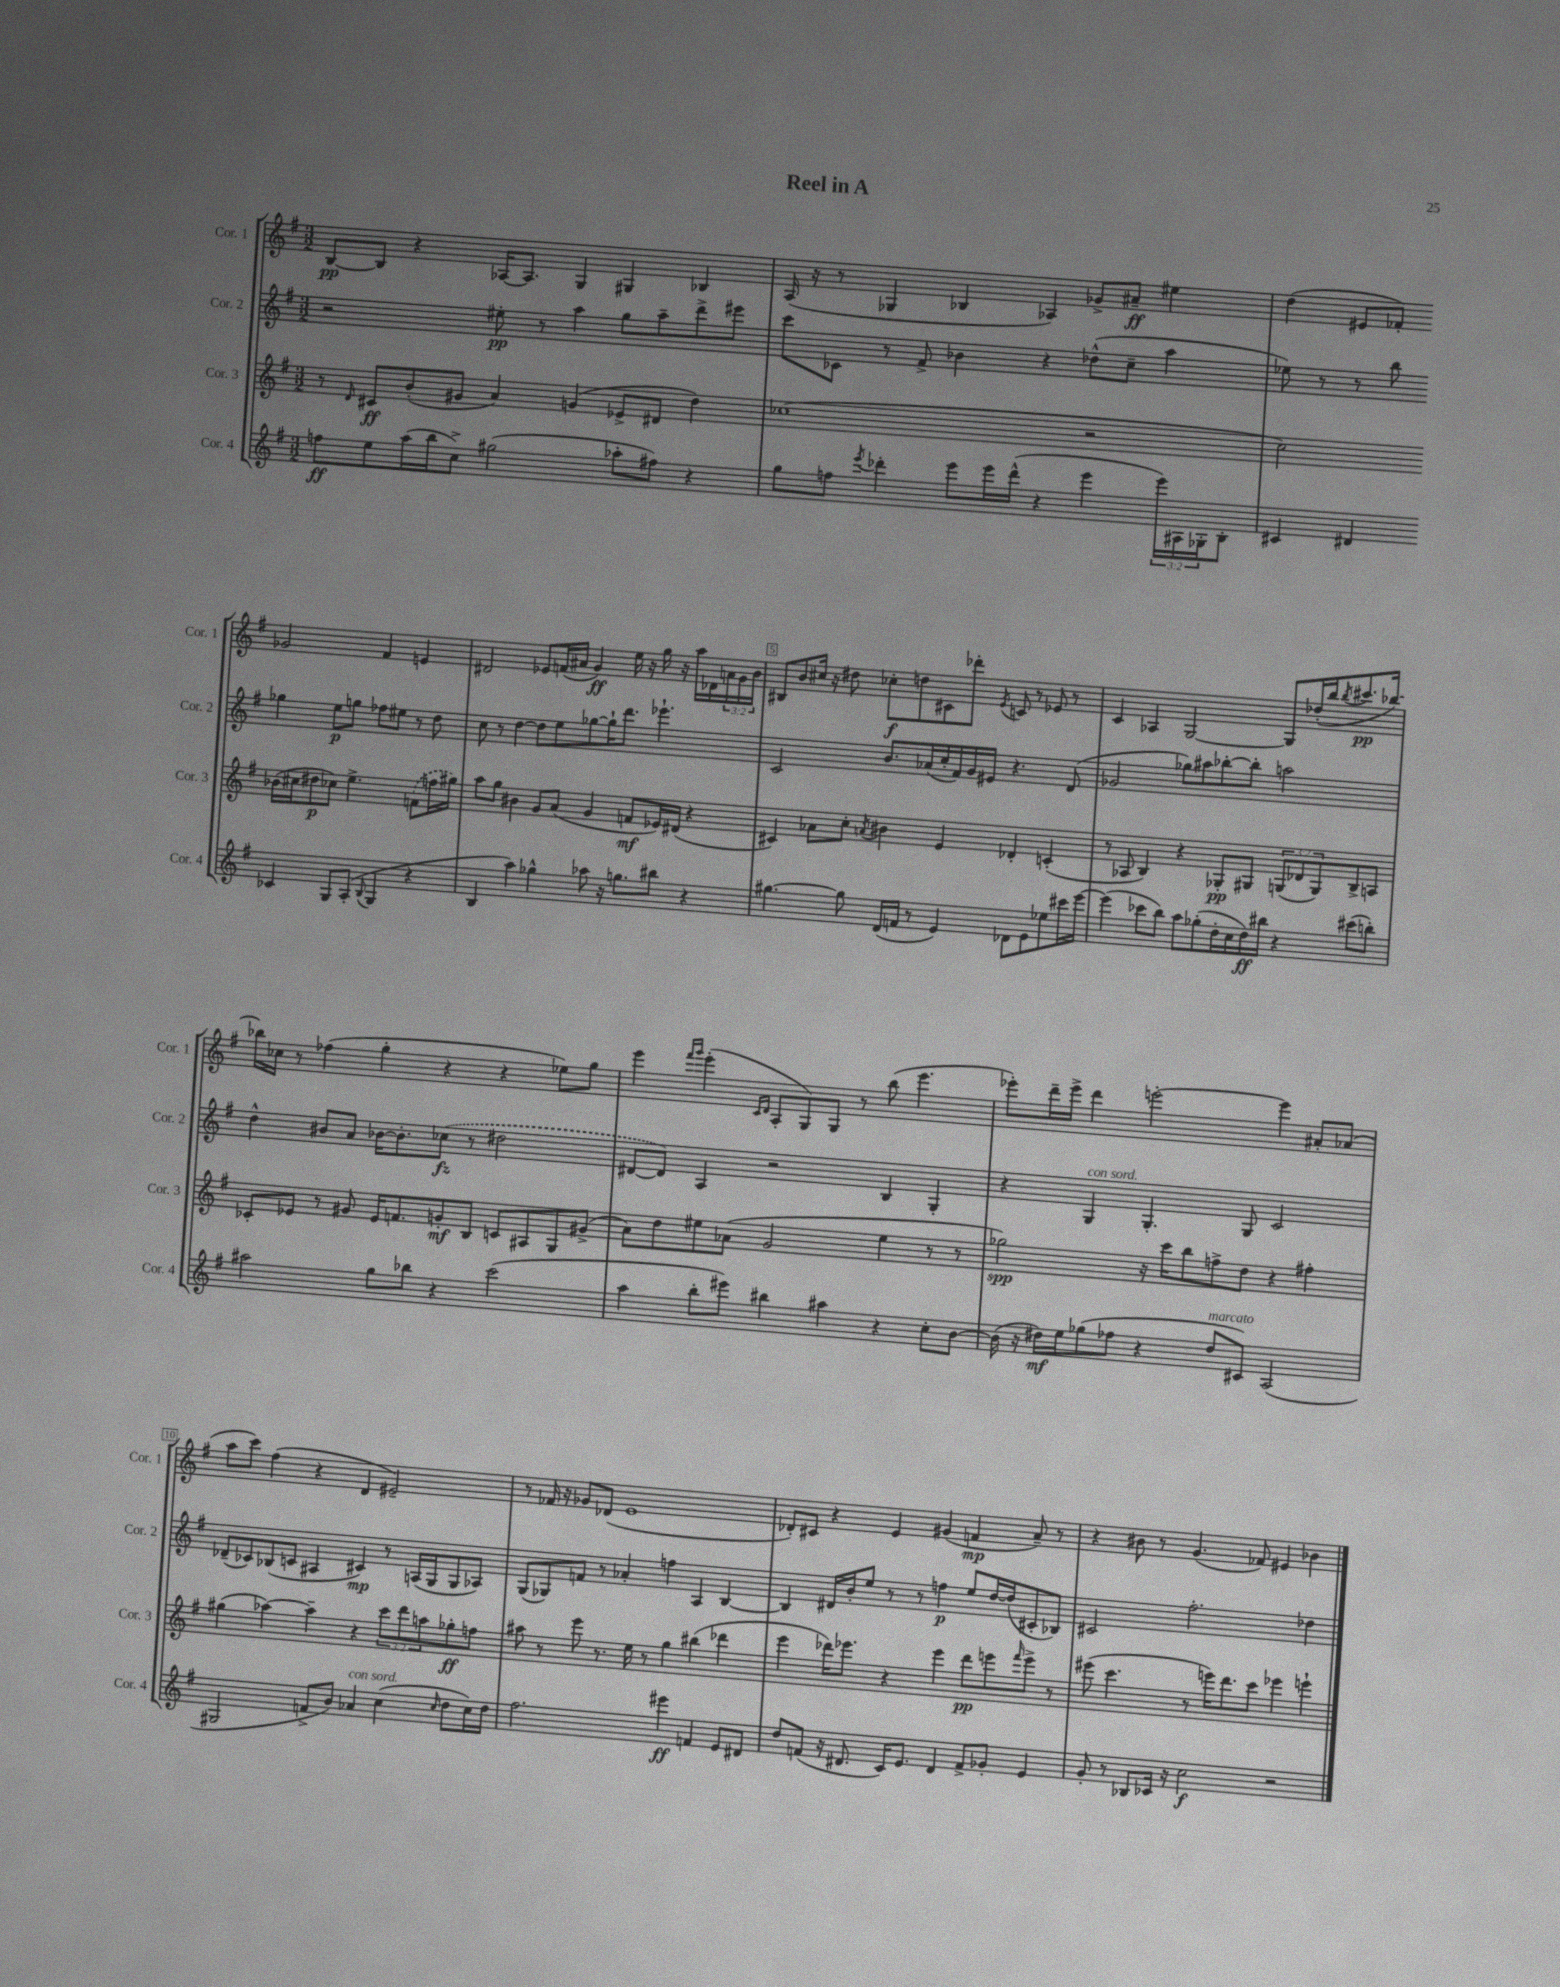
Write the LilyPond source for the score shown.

\header { title = "Reel in A" }
<<
\new StaffGroup <<
\new Staff = "s0" \with { instrumentName = "Cor. 1" shortInstrumentName = "Cor. 1" } {
    \clef treble \key g \major \numericTimeSignature \time 3/2 \override Staff.TupletNumber.text = #tuplet-number::calc-fraction-text
    b8~\pp b8 r4 aes16~ aes8. g4 gis4 bes4 |
    a16( r16 r8 ges4 bes4 aes4) ges'8-> ais'8--\ff eis''4 |
    d''4( eis'8 fes'8-.) ges'2 fes'4 e'4 |
    dis'2 ees'8 f'16( ais'16 g'4\ff) e''16 r16 g''16 r16 a''16 des'16 \tuplet 3/2 { a'16 g'16 b'16 } |
    bis8 b'8 cis''16 r16 dis''8 ces''8-.\f d''8 cis'8 des'''8-. \acciaccatura { e'8 } c'8 r8 ees'8 r8 |
    c'4 aes4 g2~ g8 des''16-.( b''16 \acciaccatura { b''8 } cis'''8.\pp bes''16~) |
    bes''16 ces''16 r8 fes''4( g''4-. r4 r4 ees''8) g''8 |
    e'''4 \grace { fis'''16 g'''16 } e'''4-.( \grace { c'16 d'16 } a8-. g8) g8 r8 b''8( e'''4. |
    ees'''8-.) d'''16-- ees'''16-> d'''4 e'''2~-. e'''4 ais'8-. aes'8( |
    a''8 c'''8) fis''4( r4 d'4 eis'2--) |
    r8 fes'16 r16 ges'8 des'8( e'1 |
    des'8-.) cis'8 r4 e'4 gis'4( f'4\mp a'8--) r8 |
    r4 bis'8 r8 g'4.( fes'8) eis'4 bes'4 \bar "|." |
}
\new Staff = "s1" \with { instrumentName = "Cor. 2" shortInstrumentName = "Cor. 2" } {
    \clef treble \key g \major \numericTimeSignature \time 3/2
    r2 eis''8-.\pp r8 a''4 g''8 a''8-- d'''8-> eis'''8 |
    c'''8 ces'8 r8 fis'8-> bes'4 r4 des''8-^( c''8-- a''4 |
    ees''8) r8 r8 b''8 ges''4 ees''8\p g''8 fes''8 eis''8 r8 d''8 |
    c''8 r8 d''4~ d''8 e''8 ges''8~ ges''16-! d'''8. ees'''4.-! |
    c'2 b'8. aes'16( c''16-. fis'16) g'16 eis'16 r4. d'8( |
    ges'2 ges''8) ais''8 bes''8~-. bes''8-. a''2 |
    d''4-^ bis'8 a'8 bes'16~ bes'8.-. \once \slurDashed ces''8\fz( r8 dis''2 |
    dis'8~ dis'8) a4 r2 b4 g4-. |
    r4 g4^\markup { \italic "con sord." } g4.-. g8 c'2 |
    des'8--( ces'8) bes8( c'8 ais4 cis'4\mp) r8 a16( g16 g8 aes8) |
    g8( ges8) f'8 r8 aes'4-. f''4 a4 b4~ |
    b4 dis'16 b'16-. e''8 r8 r8 f''4\p e''8 d''16~ d''16( cis'8-. bes8) |
    cis'2 fis''2.-. des''4 \bar "|." |
}
\new Staff = "s2" \with { instrumentName = "Cor. 3" shortInstrumentName = "Cor. 3" } {
    \clef treble \key g \major \numericTimeSignature \time 3/2 \override Staff.TupletNumber.text = #tuplet-number::calc-fraction-text
    r8 \grace { d'16 } cis'8\ff b'8-.( gis'8 a'4) g'4( ees'8-> dis'8 d''4) |
    ces''1( r2 |
    c''2) bes'16( cis''16 dis''8\p ces''8) e''4.-> \once \slurDashed f'8( f''16 gis''16) |
    a''8 g''8 bis'4 g'8 a'8( g'4 f'8\mf ees'16) dis'16( r4 |
    cis'4) aes'8 c''8-. \acciaccatura { a'8 } bis'4 e'4 des'4-. c'4-.( |
    r8 aes8 b4) r4 ges8-.\pp gis8 \tuplet 3/2 { g8( des'8 g8) } b8-> a8 |
    ces'8-. ees'8 r8 gis'8 ees'16 f'8. g'8-.\mf b8 c'8 ais8 g8 gis'8->( |
    a'8) d''8 eis''8 aes'8( g'2 eis''4 r8 r8 |
    ges''2\spp) r16 c'''16 b''8 f''8-> d''8 r4 fis''4-. |
    gis''4( aes''4~) aes''4-- r4 \tuplet 3/2 { c'''8 d'''8 a''8 } ges''8-.\ff f''8 |
    ais''8 r8 e'''8 r8. e''16 r8 g''4 bis''4( des'''4 |
    e'''4 des'''16) ees'''8. r4 ees'''4 des'''8\pp e'''8 \grace { fis'''16 } e'''8-> r8 |
    eis'''8( c'''4. r8 e'''16) d'''8. c'''8 ees'''4 e'''4-! \bar "|." |
}
\new Staff = "s3" \with { instrumentName = "Cor. 4" shortInstrumentName = "Cor. 4" } {
    \clef treble \key g \major \numericTimeSignature \time 3/2 \override Staff.TupletNumber.text = #tuplet-number::calc-fraction-text
    f''8\ff e''8 a''16( b''16 c''8->) gis''2( aes''8-. fis''8) r4 |
    g''8 f''8 \acciaccatura { e'''8 } des'''4-. e'''8 e'''16 des'''16-^( r4 e'''4 \tuplet 3/2 { e'''16) ais16 ges16-. } b8-. |
    cis'4 dis'4 ces'4 g8 a8-.( \appoggiatura { b8 } g4 r4 |
    b4 a''4) ges''4-^ aes''8 r16 g''8. bis''8 r4 |
    gis''4.~ gis''8 d'16( f'16 r8 e'4) des'8 e'8 ees''8 cis'''16 e'''16~ |
    e'''4( ces'''8 b''8) a''8 ges''8-.( d''16-. c''16 d''16\ff) bis''16 r4 cis'''8( b''8-.) |
    ais''2 g''8 bes''8 r4 c'''2( |
    a''4 b''8-. eis'''8) bis''4 ais''4 r4 c''8-. b'8~ |
    b'16( r16 dis''16\mf) e''16 ges''8( fes''8 r4 dis''8^\markup { \italic "marcato" } cis'8) a2( |
    gis2 f'8-> b'8) aes'4^\markup { \italic "con sord." } c''4( \grace { c''16 } d''8 c''16) d''16 |
    fis''2. eis'''4\ff f'4 e'8 dis'8 |
    d''8 f'8( r16 dis'8. c'16) e'8. dis'4 f'8-> ges'8-. e'4 |
    g'8-. r8 bes8 ces'16 r16 c''2\f r2 \bar "|." |
}
>>
>>
\layout { \context { \Score \override BarNumber.break-visibility = ##(#f #t #t) barNumberVisibility = #(every-nth-bar-number-visible 5) \override BarNumber.stencil = #(make-stencil-boxer 0.1 0.3 ly:text-interface::print) } }
